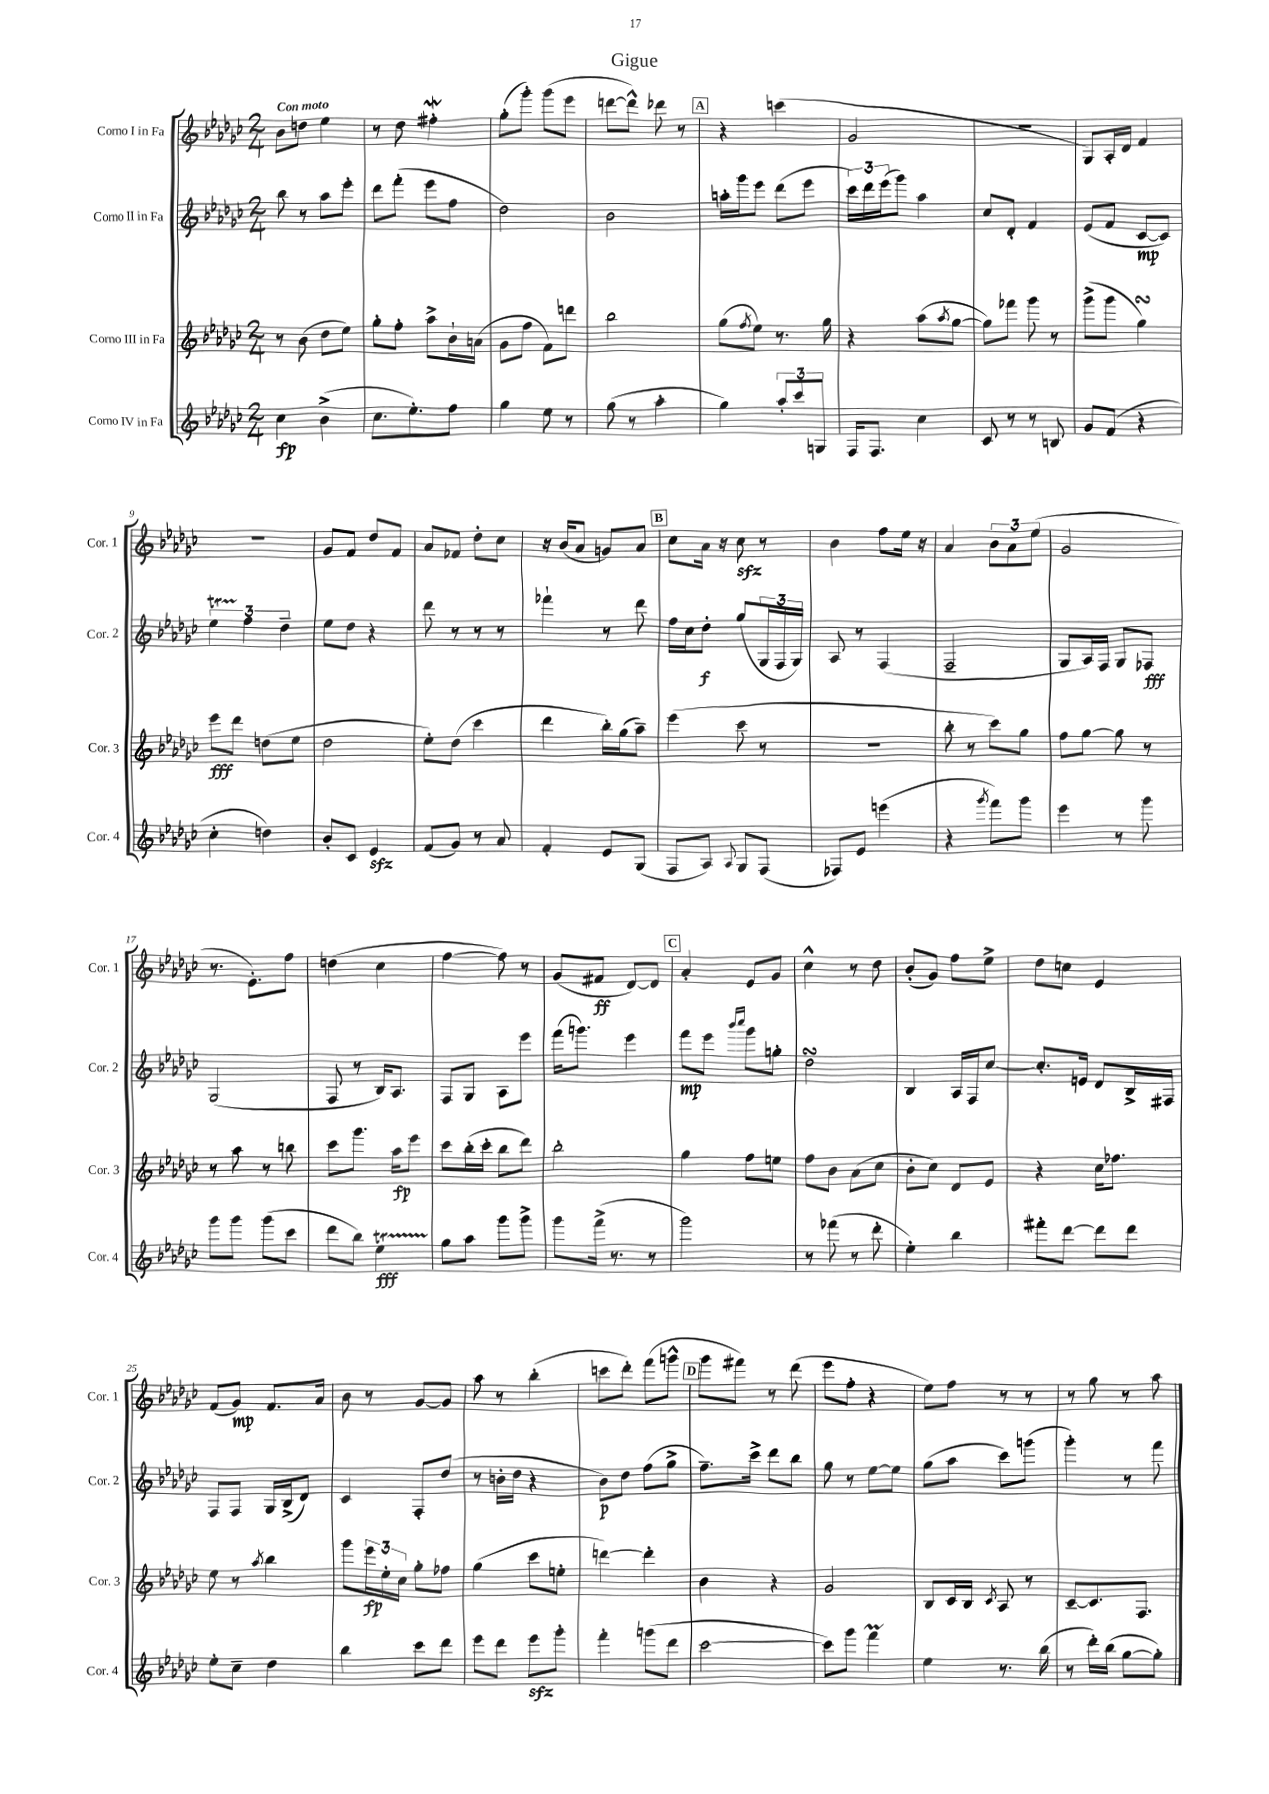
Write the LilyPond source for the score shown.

\header { title = "Gigue" }
<<
\new StaffGroup <<
\new Staff = "s0" \with { instrumentName = "Corno I in Fa" shortInstrumentName = "Cor. 1" } {
    \clef treble \key ges \major \numericTimeSignature \time 2/4 \tempo "Con moto"
    bes'8 d''8 ees''4 |
    r8 des''8 fis''4-.\mordent |
    ges''8-.( ges'''8-.) ges'''8( ees'''8 |
    d'''8~ d'''8-^) des'''8 r8 |
    \mark \markup { \box "A" } r4 c'''4( |
    ges'2 |
    r2 |
    ges8) aes16-. des'16 f'4 |
    R2 |
    ges'8 f'8 des''8 f'8 |
    aes'8 fes'8 des''8-. ces''8 |
    r16 bes'16( aes'8 g'8) aes'8 |
    \mark \markup { \box "B" } ces''8 aes'16 r16 ces''8\sfz r8 |
    bes'4 f''8 ees''16 r16 |
    aes'4 \tuplet 3/2 { bes'8 aes'8 ees''8( } |
    ges'2 |
    r8. ees'8.-.) f''8 |
    d''4( ces''4 |
    f''4~ f''8) r8 |
    ges'8( fis'8\ff des'8~) des'8 |
    \mark \markup { \box "C" } aes'4-. ees'8 ges'8 |
    ces''4-^ r8 des''8 |
    bes'8-.( ges'8) f''8 ees''8-> |
    des''8 c''8 ees'4 |
    f'8( ges'8\mp) f'8. aes'16 |
    bes'8 r8 ges'8~ ges'8 |
    aes''8 r8 bes''4-.( |
    c'''8 des'''8-.) f'''8( g'''8-^ |
    \mark \markup { \box "D" } ges'''8 fis'''8) r8 des'''8( |
    ees'''8 f''8-. r4 |
    ees''8) f''8 r8 r8 |
    r8 ges''8 r8 aes''8 \bar "|." |
}
\new Staff = "s1" \with { instrumentName = "Corno II in Fa" shortInstrumentName = "Cor. 2" } {
    \clef treble \key ges \major \numericTimeSignature \time 2/4
    bes''8 r8 aes''8 ees'''8-. |
    des'''8 f'''8-.( ees'''8 f''8 |
    des''2) |
    bes'2 |
    \mark \markup { \box "A" } a''16-. ges'''16 ees'''8 des'''8( ees'''8 |
    \tuplet 3/2 { ces'''16) des'''16 ees'''16( } ges'''8) aes''4 |
    ces''8 des'8-. f'4 |
    ees'8( f'8 ces'8~\mp ces'8) |
    \tuplet 3/2 { ees''4\startTrillSpan f''4\stopTrillSpan des''4-- } |
    ees''8 des''8 r4 |
    des'''8 r8 r8 r8 |
    fes'''4-! r8 des'''8 |
    \mark \markup { \box "B" } f''16 ces''16 des''8-.\f ges''8( \tuplet 3/2 { ges16 f16 ges16) } |
    aes8 r8 f4( |
    f2-- |
    ges8 aes16) f16 ges8 fes8\fff |
    ges2( |
    f8 r8 bes16) aes8. |
    f8 ges8 aes8 ees'''8 |
    f'''16( g'''8.) ees'''4 |
    \mark \markup { \box "C" } f'''8\mp ees'''8 \grace { bes'''16 ces''''16 } ges'''8 g''8-. |
    des''2\turn |
    bes4 aes16 f16 ces''8~ |
    ces''8.-. e'16 des'8 bes16-> fis16 |
    f8 f8 ges16 bes16->( des'8) |
    ces'4 f8-. des''8( |
    r8 b'16-. des''16 r4 |
    bes'8\p) des''8 f''8( ges''8-> |
    \mark \markup { \box "D" } f''8.--) ces'''16-> des'''8 bes''8 |
    ges''8 r8 ees''8~ ees''8 |
    ges''8( aes''8 ces'''8) g'''8( |
    ges'''4-.) r8 f'''8 \bar "|." |
}
\new Staff = "s2" \with { instrumentName = "Corno III in Fa" shortInstrumentName = "Cor. 3" } {
    \clef treble \key ges \major \numericTimeSignature \time 2/4
    r8 bes'8( des''8 ees''8) |
    ges''8-. f''8-. aes''8-> bes'16-! a'16( |
    ges'8 f''8 f'8) d'''8 |
    bes''2 |
    \mark \markup { \box "A" } ges''8( \acciaccatura { f''8 } ees''8) r8. ges''16 |
    r4 aes''8( \acciaccatura { aes''8 } ges''8~ |
    ges''8) fes'''8 ges'''8 r8 |
    ges'''8->( ges'''8 ges''4\turn) |
    ees'''8\fff des'''8 d''8( ees''8 |
    des''2 |
    ees''8-.) des''8( ces'''4 |
    des'''4 bes''16-.) ges''16( aes''8--) |
    \mark \markup { \box "B" } ees'''4( ces'''8 r8 |
    R2 |
    bes''8-. r8 ces'''8) ges''8 |
    f''8 ges''8~ ges''8 r8 |
    r8 aes''8 r8 b''8 |
    ces'''8 ges'''8. aes''16\fp ees'''8 |
    ces'''8 bes''16-.( ces'''16-. bes''8 des'''8) |
    bes''2-. |
    \mark \markup { \box "C" } ges''4 f''8 e''8 |
    f''8 bes'8 aes'8( ces''8 |
    bes'8-. ces''8) des'8 ees'8 |
    r4 ces''16 fes''8. |
    ees''8 r8 \acciaccatura { aes''8 } bes''4 |
    ges'''8 \tuplet 3/2 { ees'''16\fp ees''16-. ces''16 } ges''8-. fes''8 |
    ges''4( ces'''8 e''8-. |
    d'''4~) d'''4-. |
    \mark \markup { \box "D" } bes'4 r4 |
    ges'2 |
    bes8 ces'16 bes16 \acciaccatura { ces'8 } aes8 r8 |
    ces'8~-- ces'8. f8. \bar "|." |
}
\new Staff = "s3" \with { instrumentName = "Corno IV in Fa" shortInstrumentName = "Cor. 4" } {
    \clef treble \key ges \major \numericTimeSignature \time 2/4
    ces''4\fp bes'4->( |
    ces''8. ees''8.-.) f''8 |
    ges''4 ees''8 r8 |
    ges''8( r8 aes''4-. |
    \mark \markup { \box "A" } ges''4) \tuplet 3/2 { aes''8-. ces'''8 g8 } |
    f16 f8. ces''4 |
    ces'8 r8 r8 b8 |
    ges'8 f'8( r4 |
    ces''4-. d''4) |
    bes'8-. ces'8 ees'4\sfz |
    f'8( ges'8) r8 aes'8 |
    f'4-. ees'8 ges8( |
    \mark \markup { \box "B" } f8 aes8) \appoggiatura { aes8 } ges8 f8( |
    fes8) ees'8 e'''4( |
    r4 \acciaccatura { ges'''8 } f'''8) ges'''8 |
    ees'''4 r8 ges'''8 |
    ges'''8 ges'''8 ges'''8( ces'''8 |
    des'''8 bes''8) ees''4\startTrillSpan\fff |
    ges''8\stopTrillSpan aes''8 ges'''8 ges'''8-> |
    ges'''8 f'''16->( r8. r8 |
    \mark \markup { \box "C" } ges'''2) |
    r8 fes'''8( r8 des'''8-. |
    ees''4-.) bes''4 |
    fis'''8-. des'''8~ des'''8 des'''8 |
    ees''8-. ces''8-- des''4 |
    bes''4 ces'''8 des'''8 |
    ees'''8 des'''8 ees'''8\sfz ges'''8-. |
    f'''4-. g'''8( des'''8 |
    \mark \markup { \box "D" } ces'''2~ |
    ces'''8) ges'''8 f'''4\prall |
    ees''4 r8. bes''16( |
    r8 des'''16-.) bes''16( ges''8~ ges''8-.) \bar "|." |
}
>>
>>
